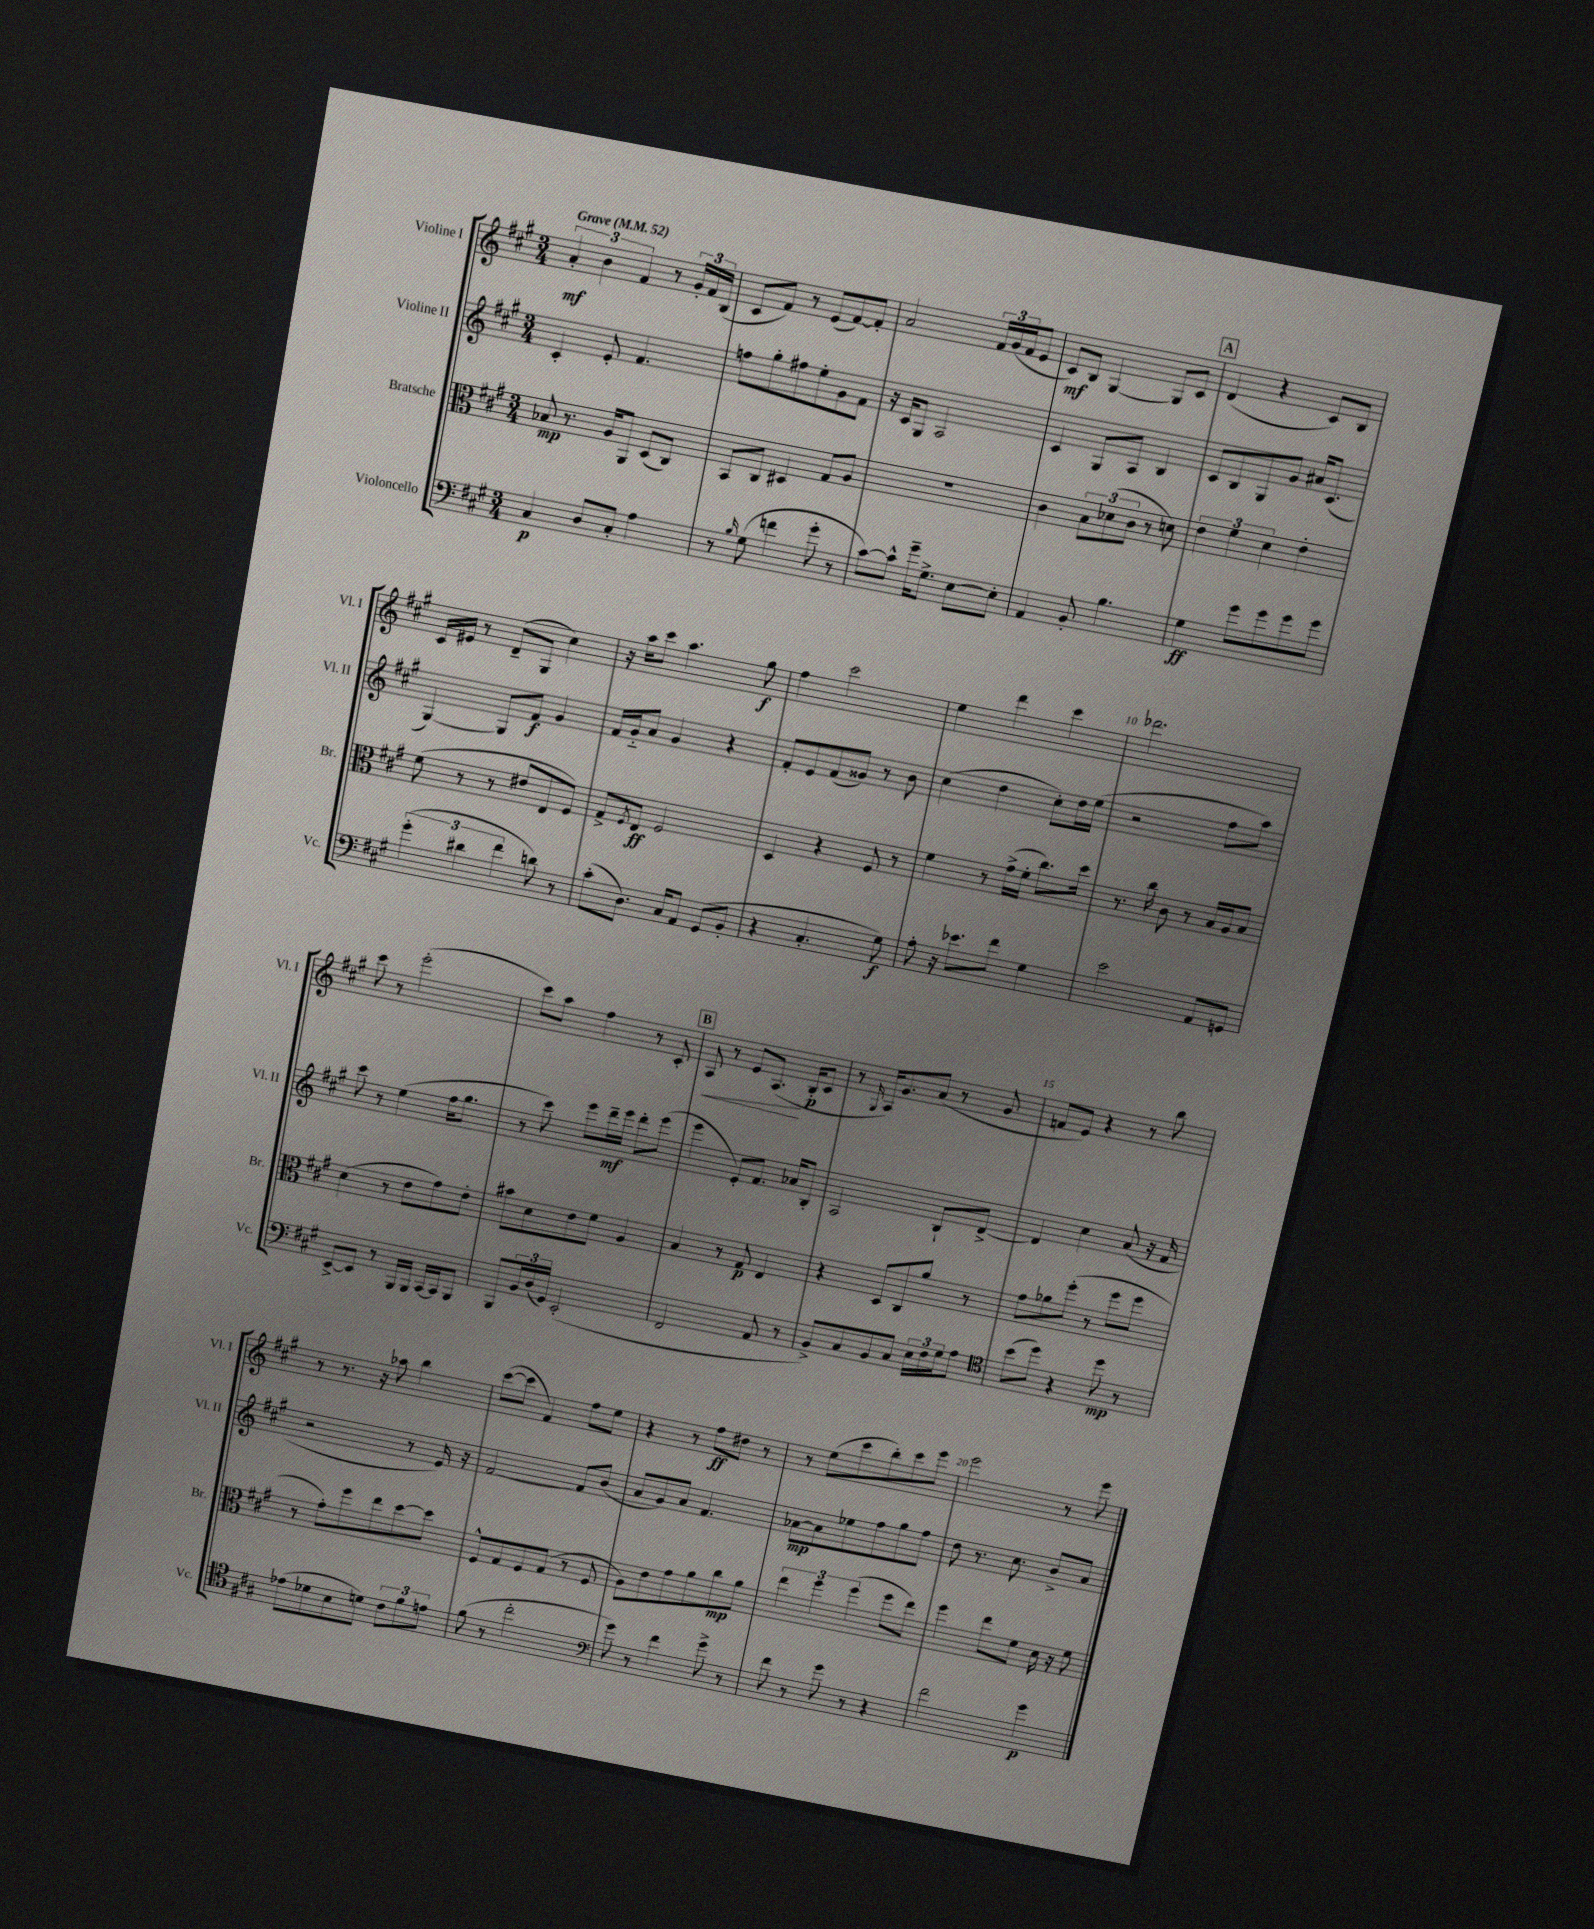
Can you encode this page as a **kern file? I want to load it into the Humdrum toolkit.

**kern	**kern	**kern	**kern
*staff4	*staff3	*staff2	*staff1
*clefF4	*clefC3	*clefG2	*clefG2
*k[f#c#g#]	*k[f#c#g#]	*k[f#c#g#]	*k[f#c#g#]
*M3/4	*M3/4	*M3/4	*M3/4
*MM52	*MM52	*MM52	*MM52
4C#	8B-	4c#'	6a'
.	8.r	.	.
.	.	.	6b
8D	.	8e'	.
.	16A	.	.
.	.	.	6f#
8C#'	8AA	4.f#	.
4A	(8D	.	8r
.	8C#)	.	24g#'
.	.	.	24f#
.	.	.	(24B
=	=	=	=
8r	8BB	8ff	8c#
16qqB	.	.	.
(8G#	8C#	8gg#'	8f#)
4f	4D#	8ff#	8r
.	.	8ee'	(8e
8g#'	8G#	8g#	[8f#)
8r	8A	8f#	8f#']
=	=	=	=
[8c#)	2.r	16r	2a
.	.	16c#	.
8c#^^]	.	8G#	.
16g#~	.	2A	.
8.G#^	.	.	.
[8E	.	.	24f#
.	.	.	(24g#
.	.	.	24f#
8E']	.	.	8e
=	=	=	=
4AA	4c#	4c#	8c#)
.	.	.	8B
8BB'	12B	8G#	[4G#
.	(12d-	.	.
4.B	.	8A	.
.	12c#	.	.
.	8r	4B	8G#]
.	8d)	.	8c#
=	=	=	=
4G#	6e	8c#	(4d
.	.	8B	.
.	6f#	.	.
8g#	.	8G#	4r
.	6d	.	.
8g#	.	8g#	.
8g#	4e'	16a#	8c#)
.	.	(8.c#	.
8g#	.	.	8B
=	=	=	=
(6g#'	(8f#	[4G#)	16c#
.	.	.	16e#
.	8r	.	8r
6d#	.	.	.
.	8r	8G#]	(8d~
6f#	.	.	.
.	8e#	8f#	8G#
8d)	8E	4g#	4cc#)
8r	8F#)	.	.
=	=	=	=
(8c#'	8G#^	16f#	16r
.	.	16g#'~	16aa
.	8qF#	.	.
8.D)	8E	8a	8ccc#
.	2F#	4g#	4.aa
16C#	.	.	.
8AA	.	.	.
(8GG#	.	4r	.
8BB'	.	.	8gg#
=	=	=	=
4r	4D	8f#'	4ff#
.	.	8e	.
4.C#'	4r	(8f#	2ccc#
.	.	8g##)	.
.	8F#	8r	.
8G#)	8r	8b	.
=	=	=	=
8A'	4f#	(4cc#	4ee
16r	.	.	.
8.e-	.	.	.
.	8r	4dd	4ddd
8f#	(16g#^	.	.
.	16f#'	.	.
4G#	8.cc#)	8cc#')	4ccc#
.	.	16dd	.
.	16dd	(16ee	.
=	=	=	=
2e	8.r	2r	2.ddd-
.	16cc#	.	.
.	8c#	.	.
.	8r	.	.
8AA	16B	8ff#	.
.	16A	.	.
8GG	8B	8aa)	.
=	=	=	=
[8EE^	(4d	8ccc#	8ccc#
8EE]	.	8r	8r
8r	8r	(4ee	(2eee'
16BBB	8e	.	.
16BBB	.	.	.
[16CC#	8g#)	16ff#	.
16CC#]	.	8.gg#	.
8BBB	8e'	.	.
=	=	=	=
8BBB	8b#	8r	8ccc#)
24BB	8d	8ccc#)	8aa
(24D	.	.	.
24GG#)	.	.	.
(2EE'	8e	8eee	4ff#
.	8f#	16ddd~	.
.	.	16eee	.
.	4A	8ddd'	8r
.	.	(8eee	8c#'
=	=	=	=
2FF#	4B	4eee	8A
.	.	.	8r
.	8r	8e')	8e
.	8G#	8.f#	(8.A
8AA	4E	.	.
.	.	16a-	16B'
8r	.	8B'	8c#
=	=	=	=
8BB^)	4r	2A	8r
.	.	.	16qqG#
8C#	.	.	16A)
.	.	.	8.g#
8BB	8D	.	.
8C#	8C#	.	(8a
24E	8a	8B`	8r
24F#	.	.	.
24G#	.	.	.
8A	8r	[8d^	8g#
=	=	=	=
*clefC4	*	*	*
(8b	8g#	4d]	8f
8dd)	8a-	.	8e)
4r	(8ff#'	4cc#	4r
.	8r	.	.
8dd	8ff#	(8a	8r
8r	8ff#	16r	8bb
.	.	16f#	.
=	=	=	=
(8e-	8r	2r	8r
8d-	8g#')	.	8.r
8B	8ff#	.	.
.	.	.	16r
8d)	8ee	.	8aa-
12c#	[8dd	8r	4bb
12f#	.	.	.
.	8dd]	16e)	.
12e	.	.	.
.	.	16r	.
=	=	=	=
(8f#	8F#^^	[2f#	([8ccc#
8r	8G#	.	8ccc#]
2cc#'	8F#	.	4f#)
.	(8G#	.	.
.	8r	8f#]	8ff#
.	8F#	(8b	8ee
=	=	=	=
*clefF4	*	*	*
8g#)	8A)	8a	4r
8r	8e	8g#)	.
4f#	8g#	8a	8r
.	8a	4.f#	8ff#
8g#^	8cc#	.	8dd#
8r	8a	.	8r
=	=	=	=
8f#	6ee	[8a-	8r
8r	.	8a-]	(8ee
.	6ff#	.	.
8g#	.	8ee-	8ccc#
.	(6ff#	.	.
8r	.	8ff#	8bb')
4r	8ff#	8gg#	8ccc#
.	8ee)	8ff#	8eee
=	=	=	=
2f#	4ff#	8dd	2eee
.	.	8.r	.
.	8ee	.	.
.	.	8.cc#	.
.	8f#	.	.
4g#	16d	8b^	8r
.	16r	.	.
.	8f#	8a	8eee
==	==	==	==
*-	*-	*-	*-
